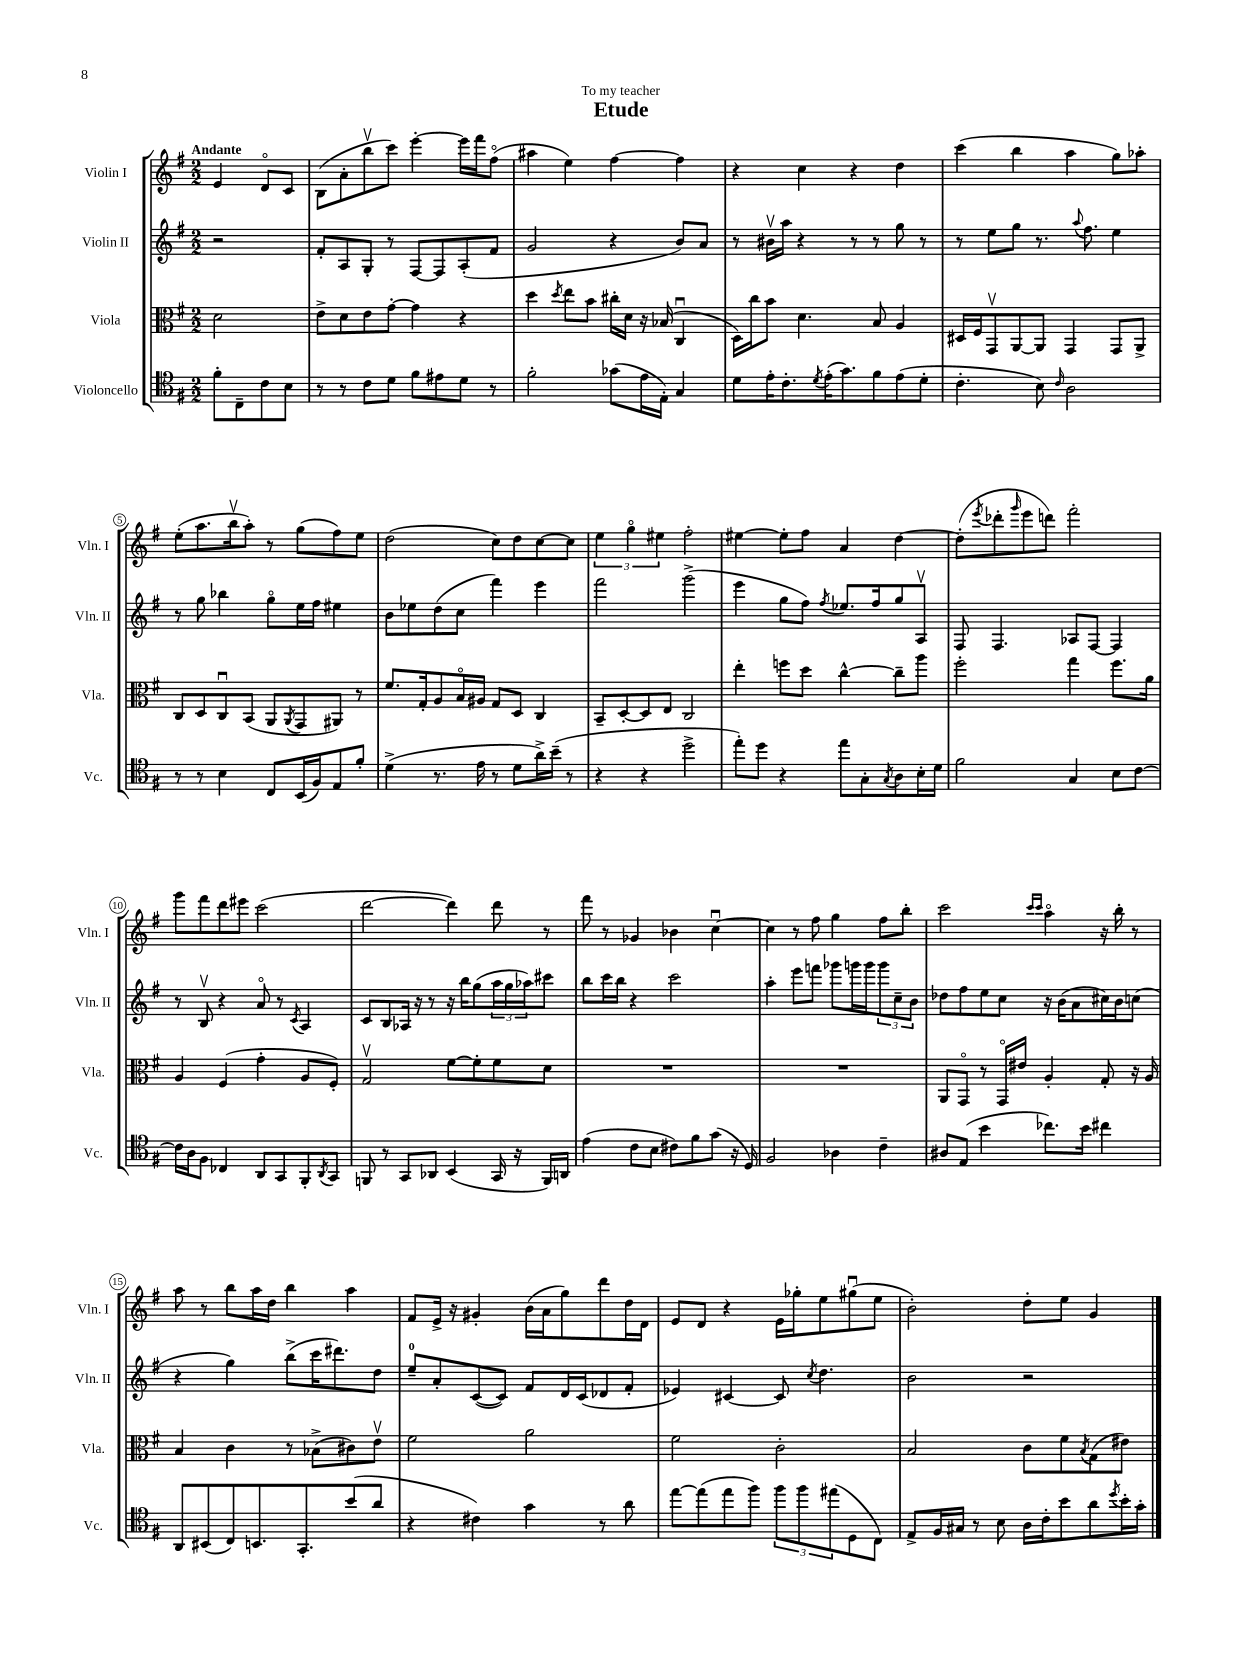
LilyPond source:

\header { title = "Etude" dedication = "To my teacher" }
<<
\new StaffGroup <<
\new Staff = "s0" \with { instrumentName = "Violin I" shortInstrumentName = "Vln. I" } {
    \clef treble \key g \major \numericTimeSignature \time 2/2 \partial 2 \tempo "Andante"
    e'4 d'8\flageolet c'8 |
    b8( a'8-. b''8\upbow c'''8) e'''4~-. e'''16 fis'''16 fis''8\flageolet( |
    ais''4 e''4) fis''4~ fis''4 |
    r4 c''4 r4 d''4 |
    c'''4( b''4 a''4 g''8) aes''8-. |
    e''8-.( a''8. b''16\upbow a''8-.) r8 g''8( fis''8) e''8 |
    d''2( c''8) d''8 c''8~ c''8 |
    \tuplet 3/2 { e''4 g''4\flageolet eis''4 } fis''2-. |
    eis''4~ eis''8-. fis''8 a'4 d''4~ |
    d''8-.( \acciaccatura { e'''8 } des'''8-. \grace { g'''16 } e'''8 d'''8) fis'''2-. |
    g'''8 fis'''8 d'''8 eis'''8 c'''2( |
    d'''2~ d'''4) d'''8 r8 |
    fis'''8 r8 ges'4 bes'4 c''4~\downbow |
    c''4 r8 fis''8 g''4 fis''8 b''8-. |
    c'''2 \grace { c'''16 c'''16 } a''4\flageolet r16 b''16-. r8 |
    a''8 r8 b''8 a''16 d''16 b''4 a''4 |
    fis'8 e'16-> r16 gis'4-. b'16( a'16 g''8) d'''8 d''16 d'16 |
    e'8 d'8 r4 e'16 ges''16-. e''8 gis''8\downbow( e''8 |
    b'2-.) d''8-. e''8 g'4 \bar "|." |
}
\new Staff = "s1" \with { instrumentName = "Violin II" shortInstrumentName = "Vln. II" } {
    \clef treble \key g \major \numericTimeSignature \time 2/2 \partial 2
    r2 |
    fis'8-. a8 g8-. r8 fis8~ fis8 a8-.( fis'8 |
    g'2 r4 b'8) a'8 |
    r8 bis'16\upbow a''16 r4 r8 r8 g''8 r8 |
    r8 e''8 g''8 r8. \appoggiatura { a''8 } fis''8. e''4 |
    r8 g''8 bes''4 g''8\flageolet e''16 fis''16 eis''4 |
    b'8 ees''8 d''8( c''8 fis'''4) e'''4 |
    fis'''2 g'''2->( |
    e'''4 g''8 fis''8) \acciaccatura { fis''8 } ees''8. fis''16 g''8 a8\upbow |
    fis8 fis4. aes8 fis8~ fis4 |
    r8 b8\upbow r4 a'8\flageolet r8 \acciaccatura { c'8 } a4 |
    c'8 b8 aes16 r16 r8 r16 b''16 g''8( \tuplet 3/2 { a''16 g''16 aes''16) } cis'''8 |
    b''8 c'''16 b''16 r4 c'''2 |
    a''4-. e'''8 f'''8 ges'''8 g'''16 g'''16 \tuplet 3/2 { g'''8 c''8-- b'8 } |
    des''8 fis''8 e''8 c''8 r16 b'16( a'8 cis''16) b'16 c''8( |
    r4 g''4) b''8->( c'''16 dis'''8.) d''8 |
    e''8-0-- a'8-. c'8~( c'8) fis'8 d'16 c'16( des'8 fis'8-. |
    ees'4) cis'4~ cis'8 \acciaccatura { c''8 } d''4. |
    b'2 r2 \bar "|." |
}
\new Staff = "s2" \with { instrumentName = "Viola" shortInstrumentName = "Vla." } {
    \clef alto \key g \major \numericTimeSignature \time 2/2 \partial 2
    d'2 |
    e'8-> d'8 e'8 g'8~-. g'4 r4 |
    d''4 \acciaccatura { d''8 } e''8 b'8 cis''16-. d'16 r16 bes16( c4\downbow |
    d16) c''16 b'8 d'4. b8 a4 |
    dis16 fis16 g,8\upbow a,8~ a,8 g,4 g,8 a,8-> |
    c8 d8 c8\downbow b,8( a,8 \acciaccatura { a,8 } g,8 ais,8) r8 |
    fis'8. g16-. a8 b16\flageolet ais16 g8 d8 c4 |
    b,8-- d8~-. d8 e8 c2 |
    e''4-. f''8 d''8 c''4~-^ c''8-- a''8 |
    fis''2-. g''4 fis''8. a'16 |
    a4 fis4( g'4-. a8 fis8-.) |
    g2\upbow fis'8~ fis'8-. fis'8 d'8 |
    R1 |
    R1 |
    a,8 g,8\flageolet r8 g,16\flageolet eis'16 a4-. g8-. r16 a16 |
    b4 c'4 r8 bes8->( cis'8) e'8\upbow |
    fis'2 a'2 |
    fis'2 c'2-. |
    b2 c'8 fis'8 \acciaccatura { b8 } g8( eis'8) \bar "|." |
}
\new Staff = "s3" \with { instrumentName = "Violoncello" shortInstrumentName = "Vc." } {
    \clef tenor \key g \major \numericTimeSignature \time 2/2 \partial 2
    fis'8-. c8-- c'8 b8 |
    r8 r8 c'8 d'8 fis'8 eis'8 d'8 r8 |
    fis'2-. ges'8( e'16 e16-.) g4 |
    d'8 e'16-. c'8.-. \acciaccatura { d'8 } e'16-.( g'8.) fis'8 e'8( d'8-. |
    c'4.-. b8) \grace { c'16 } a2 |
    r8 r8 b4 c8 b,16( fis16) e8 fis'8-. |
    d'4->( r8. e'16 r8 d'8 a'16->) b'16--( r8 |
    r4 r4 d''2-> |
    e''8-.) d''8 r4 e''8 g8-. \acciaccatura { g8 } a8 b16-. d'16 |
    fis'2 g4 b8 c'8~ |
    c'16 a16 fis8 ces4 a,8 g,8 fis,8-. \acciaccatura { a,8 } g,8 |
    f,8 r8 g,8 aes,8 b,4( g,16 r16 f,16) a,16 |
    e'4( c'8 b8 cis'8) fis'8 g'8( r16 d16) |
    fis2 aes4 c'4-- |
    ais8 e8( b'4 ces''8.) b'16 cis''4 |
    a,8 bis,8( c8) b,8. g,8.-. b'8( a'8 |
    r4 cis'4) g'4 r8 a'8 |
    e''8~ e''8( e''8 fis''8) \tuplet 3/2 { fis''8 fis''8 eis''8( } d8 c8) |
    e8-> fis16 gis16 r8 b8 a16 c'16-. b'8 a'8 \acciaccatura { d''8 } b'16-. g'16-. \bar "|." |
}
>>
>>
\layout { \context { \Score \override BarNumber.stencil = #(make-stencil-circler 0.1 0.3 ly:text-interface::print) } }
